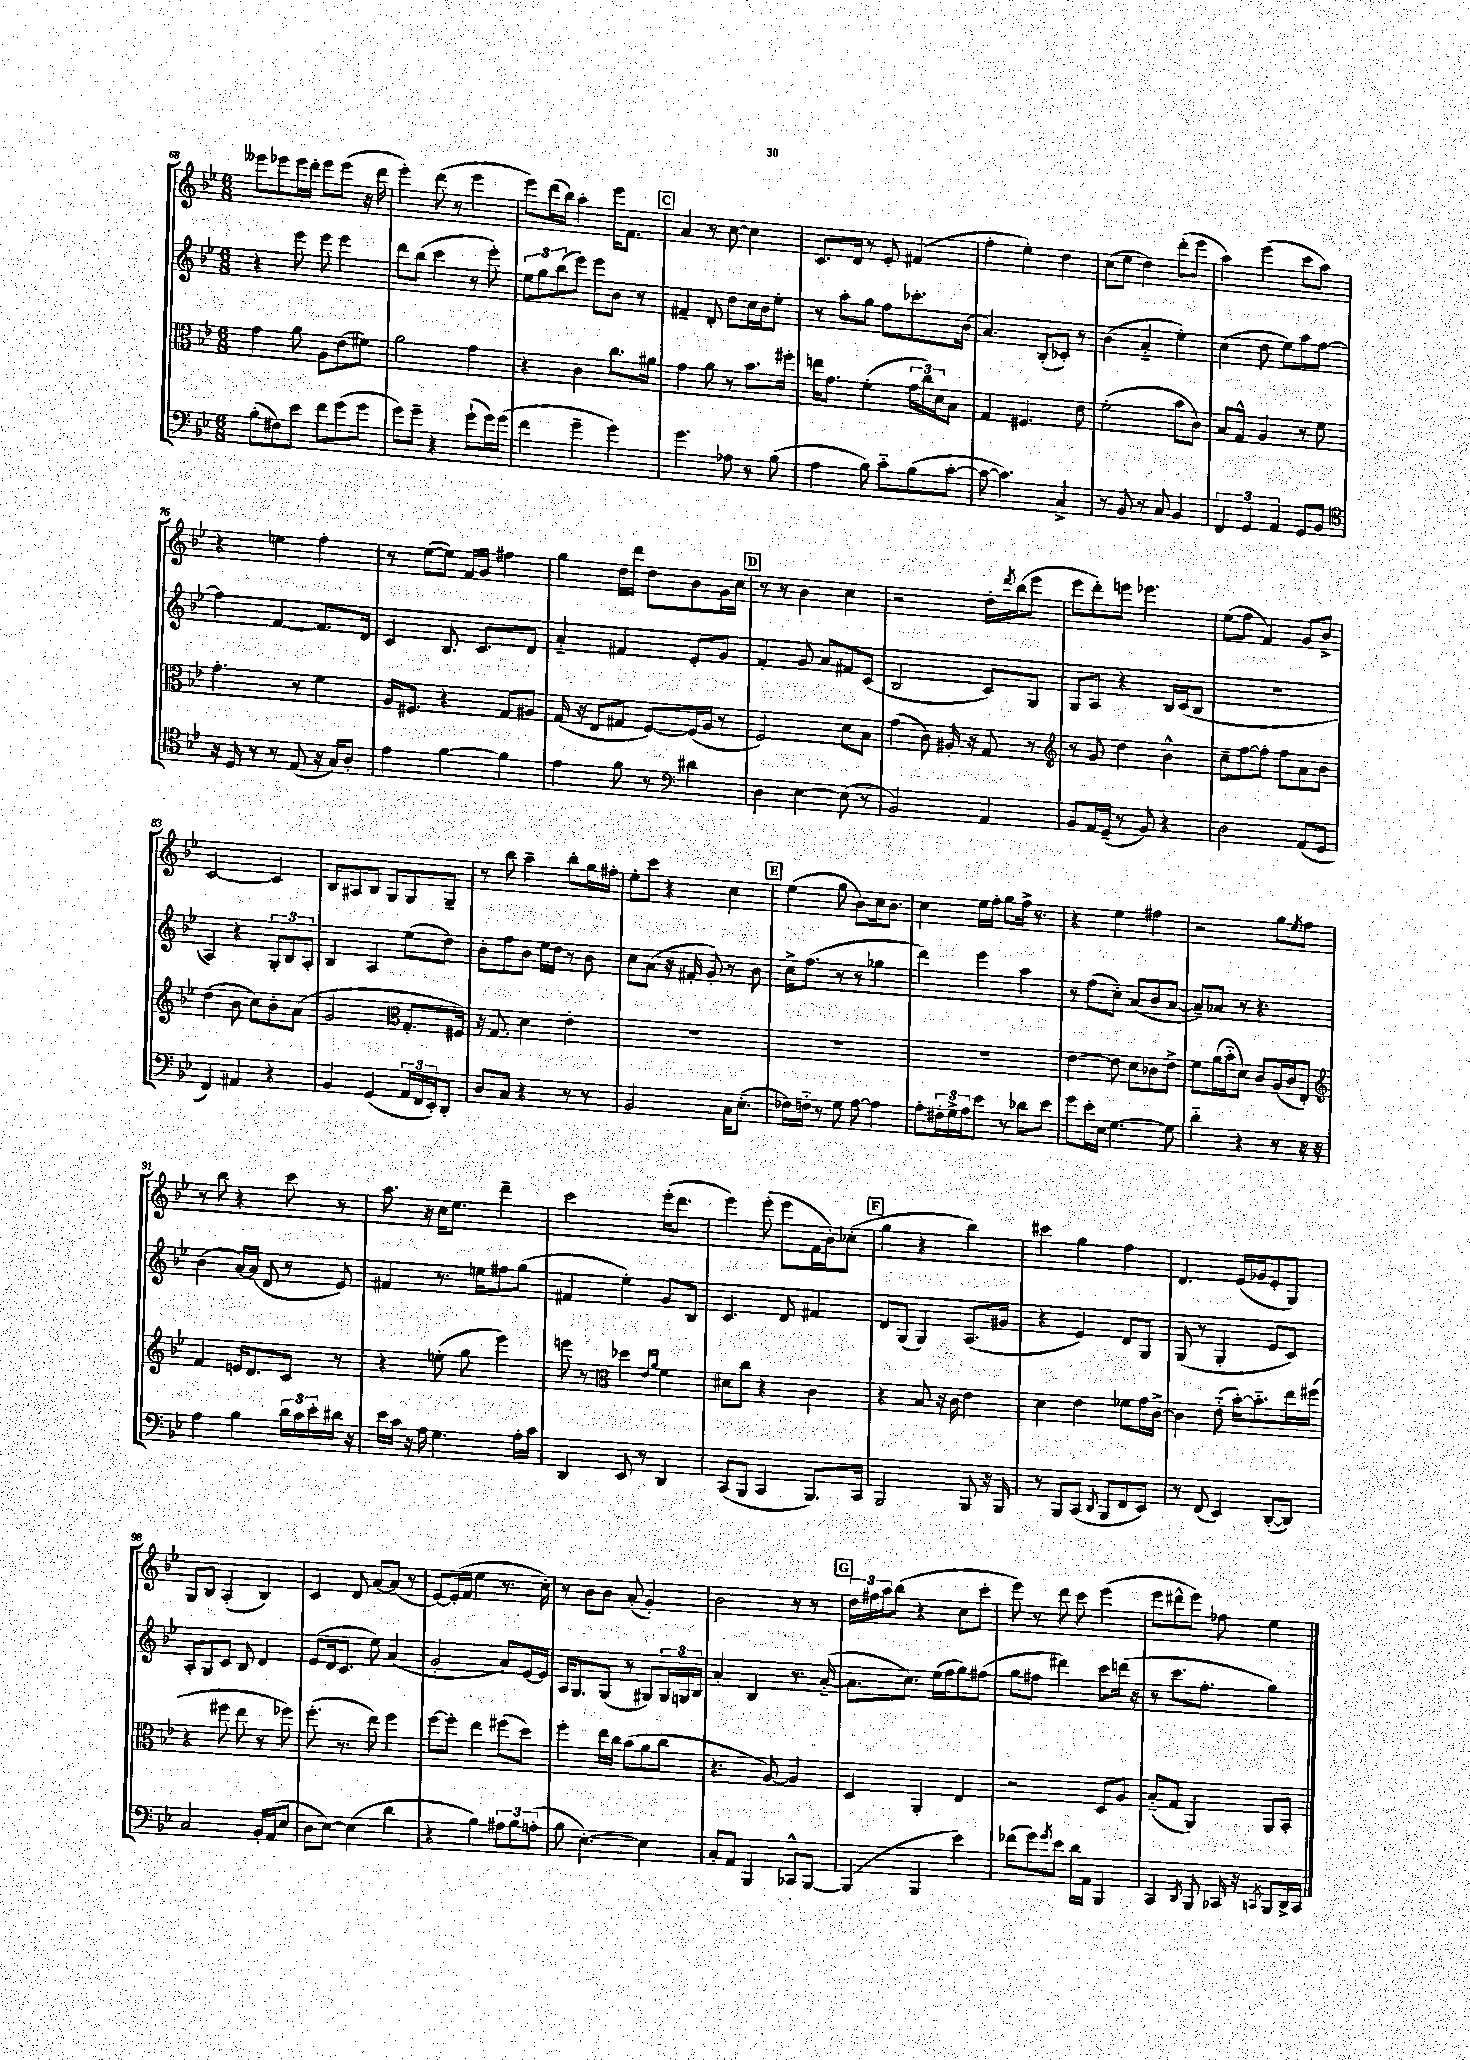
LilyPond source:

<<
\new StaffGroup <<
\new Staff = "s0" {
    \clef treble \key bes \major \numericTimeSignature \time 6/8
    eeses'''8 ees'''8 ees'''16 d'''16-. ees'''8 ees'''8( r16 d'''16 |
    ees'''4-.) d'''8( r8 ees'''4 |
    ees'''8) d'''16( bes''16) a''4-. ees'''16 f'8. |
    \mark \markup { \box "C" } a'4 r8 c''8~ c''4 |
    c'8. d'16 r8 ees'8-. fis'4( |
    f''4-. ees''4-.) d''4 |
    c''8( ees''8 d''4) d'''8-.( ees'''8 |
    a''4) ees'''4( c'''8 a''8) |
    r4 e''4 f''4-. |
    r8 ees''8~( ees''8) f'16 g'16 fis''4 |
    g''4 d''16 d'''16 d''8 bes'8 g'16 c''16 |
    \mark \markup { \box "D" } r8 r8 bes'4 c''4 |
    r2 d''16-. \acciaccatura { d'''8 } bes''16( ees'''8 |
    ees'''8 d'''8-.) e'''8 ees'''4. |
    ees''8( f''8 f'4) g'8 bes'8-> |
    c'2~ c'4 |
    bes8 ais8 bes8 g8 g8 g8-- |
    r8 bes''8 a''4-- bes''8-. g''16 fis''16-. |
    ees''8-. c'''8 r4 c''4 |
    \mark \markup { \box "E" } ees''4( g''8 bes'8) c''16 bes'8. |
    c''4 ees''16 f''16-. g''8 f''16-> r8. |
    r4 ees''4 fis''4 |
    r2 g''8 \acciaccatura { ees''8 } f''8 |
    r8 bes''8 r4 c'''8 r8 |
    a''8. r16 c''16 ees''8. d'''4-- |
    c'''2 ees'''16-.( d'''8. |
    ees'''4) ees'''8-.( ees'''8 f'16 bes'16-.) ces''8-.( |
    \mark \markup { \box "F" } g''4 r4 bes''4) |
    cis'''4 g''4 f''4 |
    d'4. ees'16( ges'16 ees'8-. g8) |
    g8 bes8 a4-.( bes4) |
    c'4 d'8 a'8~ a'8( r8 |
    ees'8~) ees'16-.( f'16 ees''4 r8. c''16-.) |
    r8 bes'8 bes'8 a'8-.( g'4-.) |
    bes'2 r8 r8 |
    \mark \markup { \box "G" } \tuplet 3/2 { d''16 fis''16 a''16 } bes''8( r4 c''8 c'''8-. |
    ees'''8) r8 d'''8 c'''8 ees'''4( |
    ees'''8 dis'''8-^ ees'''8) fes''8 ees''4 \bar "|." |
}
\new Staff = "s1" {
    \clef treble \key bes \major \numericTimeSignature \time 6/8
    r4 ees'''8 ees'''8 ees'''4 |
    d'''8 bes''8( c'''4 r8 ees'''8-.) |
    \tuplet 3/2 { ees''8 g''8 bes''8( } ees'''8) ees'''8 bes'8 r8 |
    \mark \markup { \box "C" } fis'4-- d'8-. d''8 c''16 bes'16 ees''8-. |
    r8 a''8-. g''8 f''8 ces'''8.-. bes'16( |
    a'4.) bes8-.( ces'8-.) r8 |
    bes'4( a'4-_ ees''4-.) |
    c''4( d''8 ees''8) a''8 f''8~ |
    f''4 f'4~ f'8. d'16 |
    c'4 bes8. c'8. d'8 |
    a'4-_ fis'4 ees'8-. g'8 |
    \mark \markup { \box "D" } f'4-. g'8 a'8 fis'8 c'8( |
    bes2 c'8) g8 |
    g8 a8 r4 bes16 c'16( bes8 |
    R2. |
    a4) r4 \tuplet 3/2 { g8-. bes8 a8-. } |
    bes4 a4 ees''8( d''8) |
    bes'8-. f''8 bes'8 ees''16 d''16 r8 bes'8 |
    c''8 a'8( r16 fis'16-. g'8-.) r8 bes'8 |
    \mark \markup { \box "E" } c''16-> f''8.( r8 r8 ges''4 |
    d'''4) ees'''4 a''4 |
    r8 f''8( c''8-.) a'8( bes'8 a'8~ |
    a'8--) aes'8 r8 r4. |
    bes'4( a'16~) a'16( d'8 r8 ees'8) |
    fis'4 r8. e''16 fis''8 g''8( |
    fis'4 ees''4-.) g'8 bes8 |
    c'4. d'8 fis'4 |
    \mark \markup { \box "F" } d'8 g8( g4) a8.( gis'16 |
    r4 ees'4) d'8 g8 |
    g8( r8 g4-. ees'8 c'8) |
    a8-. g8 c'8 bes8 d'4 |
    ees'8( d'16 c'8. ees''8) a'4( |
    g'2-. a'8) ees'16~ ees'16 |
    a16 g8. g8( r8 gis8) \tuplet 3/2 { gis16 g16 bes16 } |
    a'4-. bes4 r8. a'16~-_( |
    \mark \markup { \box "G" } a'8. c''8.) ees''16( f''16 g''8) fis''8( |
    g''8 fis''8 dis'''4) c'''8 d'''16( r16 |
    r8 c'''8. f''8.-. g''4) \bar "|." |
}
\new Staff = "s2" {
    \clef alto \key bes \major \numericTimeSignature \time 6/8
    g'4 a'8 a8 ees'8( fis'8) |
    a'2 g'4 |
    r4 c'4 c''8. ais'16 |
    \mark \markup { \box "C" } g'4 a'8 r8 bes'8. fis''16-. |
    e''16 g'8. f'4-.( \tuplet 3/2 { g'16 c''16) d'16 } bes8 |
    g4 fis4. ees'8 |
    f'2-.( bes'8 c'8) |
    bes8 g8-^ a4 r8 f'8 |
    g'4.-. r8 f'4 |
    a16 fis8. r4 g8 ais8 |
    g16( r16 ees8 gis8 f8~) f16( a16 r8 |
    \mark \markup { \box "D" } f2) d'8 bes8 |
    g'4( c'8) ais16-. r16 g8 r8 |
    \clef treble r8 g'8 d''4 bes'4-^ |
    c''8-- f''8~ f''8-. f''8 a'8 bes'8 |
    d''4( bes'8 c''8) bes'8-. a'8( |
    g'2 \clef alto g8.-. fis16) |
    r16 g8. d'4 ees'4-. |
    R2. |
    \mark \markup { \box "E" } R2. |
    R2. |
    ees'4~ ees'8 d'8 ces'8 ees'8-> |
    f'8 a'16( bes'16-_ d'8) c'8 a16( c'16 ees8-.) |
    \clef treble f'4 e'16 d'8. c'8 r8 |
    r4 e''8-.( g''8 ees'''4) |
    e'''8 r8 \clef alto des''4 \grace { ees'16 a'16 } f'4 |
    dis'8 c''8 r4 c'4 |
    \mark \markup { \box "F" } r4 bes8 r16 c'16 ees'4 |
    d'4 ees'4 fes'8 g'16 c'16~-> |
    c'4 ees'8-_( bes'16~-.) bes'8.-_ ees''16 fis''16( |
    r4 fis''8 ees''8 r8 fes''8) |
    f''8.-.( r8. ees''8) f''4 |
    f''8~ f''8-. ees''4 fis''8( d''8) |
    f''4-. ees''16 c''16 bes'8( a'8 c''8 |
    r4. a8~) a4 |
    \mark \markup { \box "G" } d4 a,4-. ees4 |
    r2 d8 a8 |
    bes8-_( g8 a,4) a,8 bes,8-. \bar "|." |
}
\new Staff = "s3" {
    \clef bass \key bes \major \numericTimeSignature \time 6/8
    bes8-.( fis8) ees'8 f'8 g'8( g'8 |
    g'8) g'8-- r4 g'8-!( g'16) g'16( |
    f'4 g'4-- g'4) |
    \mark \markup { \box "C" } g'4. aes8 r8 bes8( |
    a4 bes8) c'8-_ bes8( c'8~-. |
    c'8~ c'4.) c4-> |
    r8 bes,8 r8 c8 bes,4 |
    \tuplet 3/2 { f,4 g,4 a,4 } g,8 bes,8 |
    \clef tenor r16 d16 r8 r8 ees8( r16 g16) a8-. |
    ees'4 f'4~ f'4 |
    ees'4 f'8 r8 \clef bass dis'4 |
    \mark \markup { \box "D" } d4 ees4~ ees8( r8 |
    bes,2) a,4 |
    bes,8 a,16 g,16--( r8 bes,8) r4 |
    d2 a,8( g,8 |
    f,4) ais,4 r4 |
    bes,4 g,4( \tuplet 3/2 { a,16 f,16 ees,16-.) } d,8-. |
    d8 c8 r4 r8 r8 |
    bes,2 c16 ees8.-.( |
    \mark \markup { \box "E" } fes16) f16-_ r8 g8 a8~ a4 |
    a8-. \tuplet 3/2 { fis16-. g16-> a16 } ees'8 r8 des'8 ees'8 |
    g'8 ees'16-. ees16 g4.~ g8 |
    d'4-_ r4 r8 r16 r16 |
    a4 bes4 \tuplet 3/2 { d'16 c'16 ees'16-. } dis'16 r16 |
    ees'16 c'16 r16 a16 g4. a16-. c'16 |
    d,4 ees,8 r8 d,4 |
    c,8( bes,,8 c,4 bes,,8.) c,16 |
    \mark \markup { \box "F" } bes,,2 bes,,8 r16 bes,,16 |
    r8 bes,,8 c,8( \appoggiatura { d,8 } bes,,8 f,8 ees,8) |
    r8 f,8( ees,4) d,8~-.( d,8) |
    c2 bes,16-. a,16( ees8 |
    d8 ees8~) ees4( d'4 |
    r4 bes4) \tuplet 3/2 { ais8 bes8 a8-.( } |
    bes8 ees4.~-.) ees4 |
    c8-. a,8 bes,,4 ces,8-^ bes,,8~ |
    \mark \markup { \box "G" } bes,,4( bes,,4 ees'4) |
    fes'8( g'8) \acciaccatura { g'8 } ees'8 d'16 a,16 bes,,4 |
    c,4 \acciaccatura { d,8 } bes,,8 ces,16 r16 \acciaccatura { c,8 } bes,,8 d,16-> c,16 \bar "|." |
}
>>
>>
\layout { \context { \Score currentBarNumber = #68 } }
